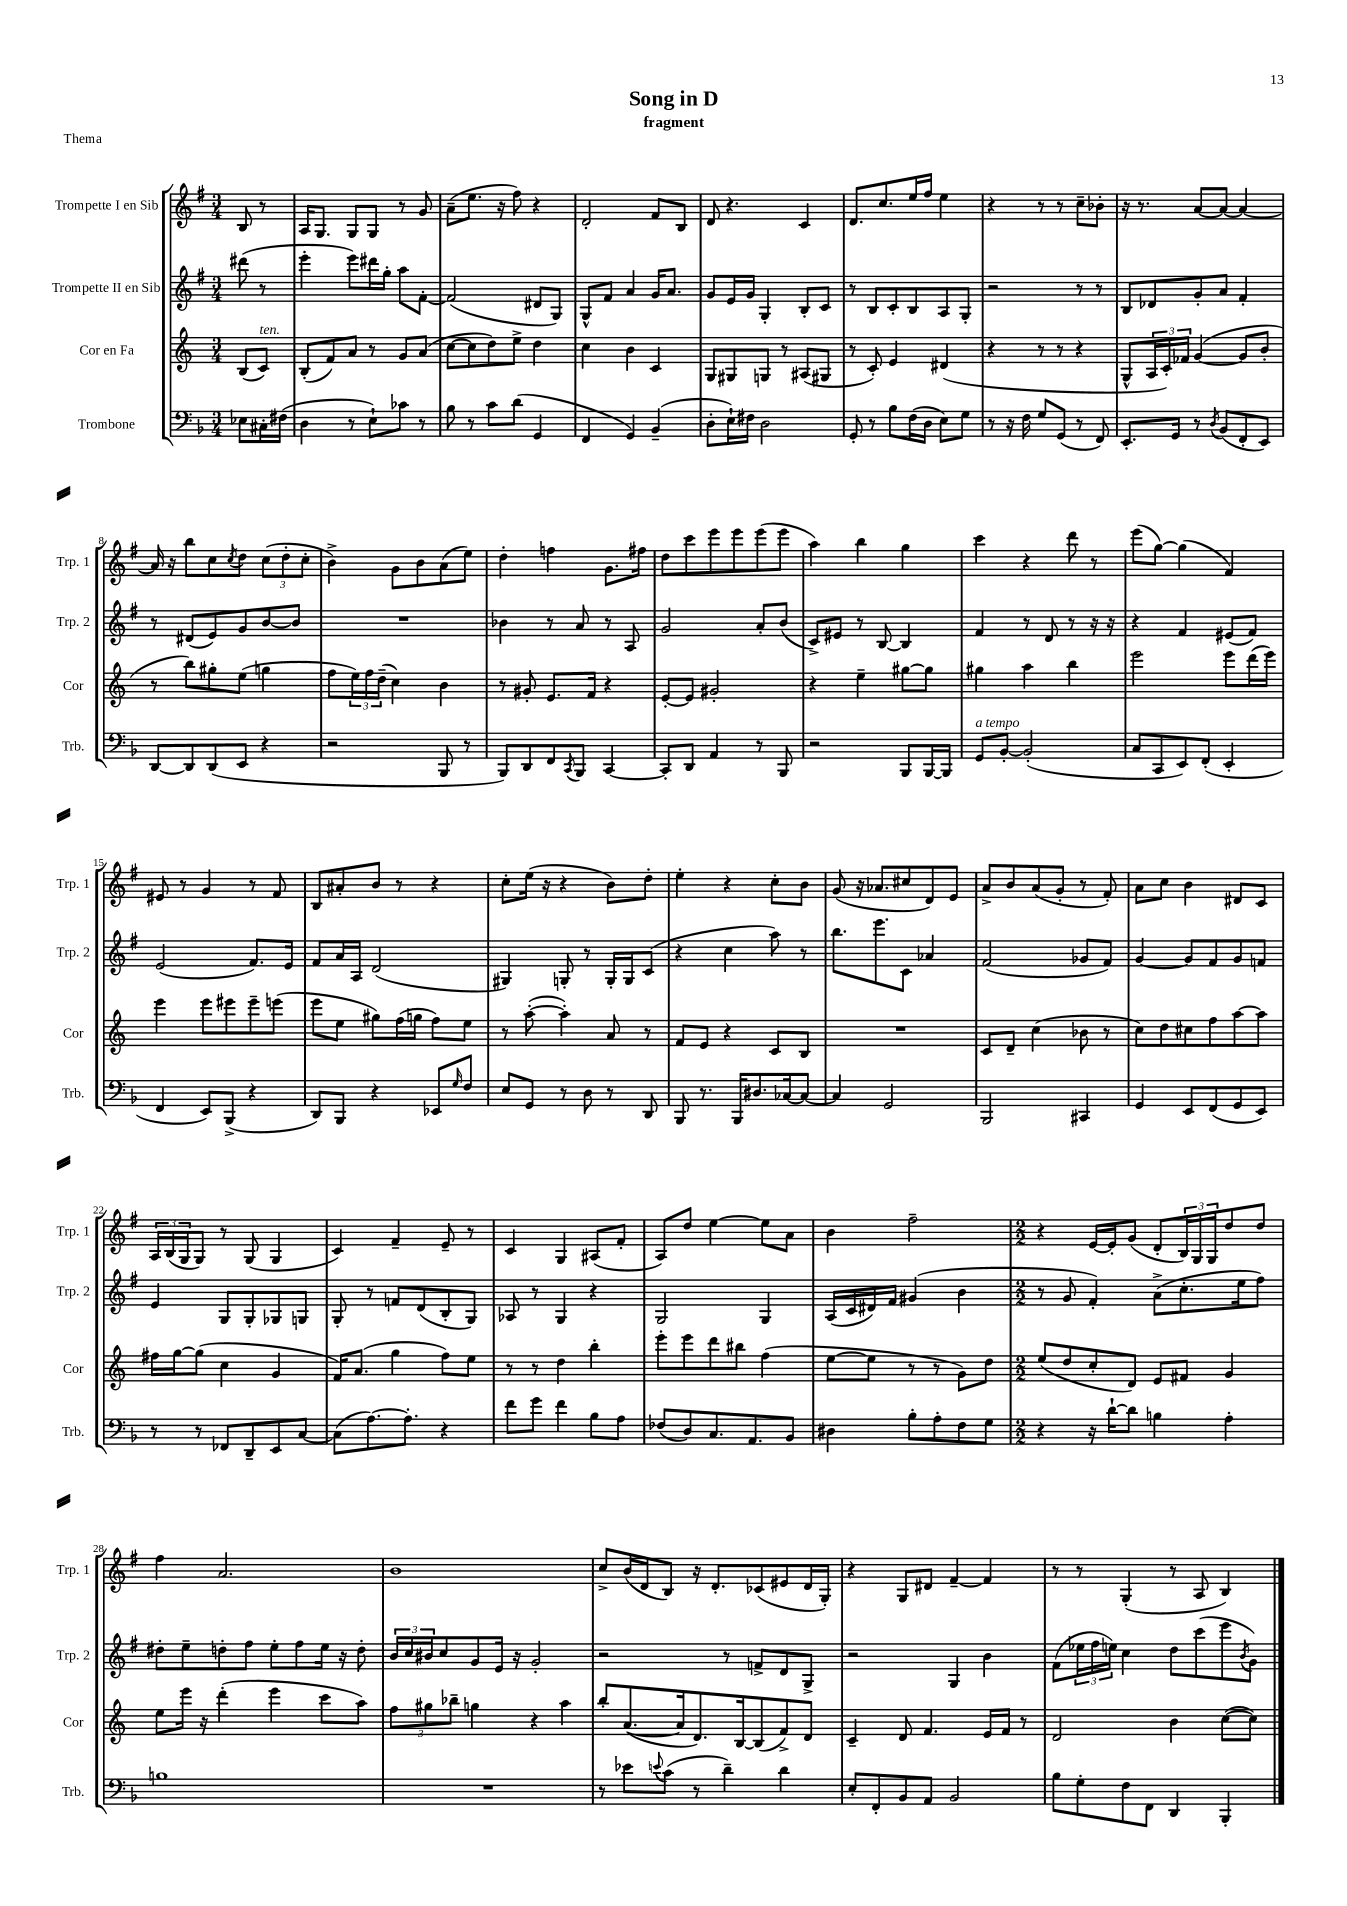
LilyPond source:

\header { title = "Song in D" subtitle = "fragment" piece = "Thema" }
<<
\new StaffGroup <<
\new Staff = "s0" \with { instrumentName = "Trompette I en Sib" shortInstrumentName = "Trp. 1" } {
    \clef treble \key g \major \numericTimeSignature \time 3/4 \partial 4
    b8 r8 |
    a16 g8. g8 g8 r8 g'8 |
    a'8--( e''8. r16 fis''8) r4 |
    d'2-. fis'8 b8 |
    d'8 r4. c'4 |
    d'8. c''8. e''16 fis''16 e''4 |
    r4 r8 r8 c''8-- bes'8-. |
    r16 r8. a'8~ a'8~ a'4~ |
    a'16 r16 b''8 c''8 \acciaccatura { c''8 } d''8 \tuplet 3/2 { c''8( d''8-. c''8-. } |
    b'4->) g'8 b'8 a'8( e''8) |
    d''4-. f''4 g'8. fis''16 |
    d''8 c'''8 e'''8 e'''8 e'''8( e'''8 |
    a''4) b''4 g''4 |
    c'''4 r4 d'''8 r8 |
    e'''8( g''8~) g''4( fis'4) |
    eis'8 r8 g'4 r8 fis'8 |
    b8 ais'8-. b'8 r8 r4 |
    c''8-. e''16( r16 r4 b'8) d''8-. |
    e''4-. r4 c''8-. b'8 |
    g'8( r16 aes'8. cis''8 d'8) e'8 |
    a'8-> b'8 a'8( g'8-. r8 fis'8-.) |
    a'8 c''8 b'4 dis'8 c'8 |
    \tuplet 3/2 { a16 b16( g16 } g8) r8 g8( g4 |
    c'4) fis'4-- e'8-- r8 |
    c'4 g4 ais8( fis'8-. |
    a8) d''8 e''4~ e''8 a'8 |
    b'4 fis''2-- |
    \numericTimeSignature \time 2/2 r4 e'16~ e'16-. g'8( d'8-. \tuplet 3/2 { b16) g16 g16 } d''8 d''8 |
    fis''4 a'2. |
    b'1 |
    c''8-> b'16( d'16 b8) r16 d'8.-. ces'8( eis'8 d'16 g16-.) |
    r4 g8 dis'8 fis'4~-- fis'4 |
    r8 r8 g4-.( r8 a8 b4) \bar "|." |
}
\new Staff = "s1" \with { instrumentName = "Trompette II en Sib" shortInstrumentName = "Trp. 2" } {
    \clef treble \key g \major \numericTimeSignature \time 3/4 \partial 4
    dis'''8( r8 |
    e'''4-. e'''8) dis'''16 g''16-. a''8 fis'8~-. |
    fis'2( dis'8 g8) |
    g8-^ fis'8 a'4 g'16 a'8. |
    g'8 e'16 g'16 g4-. b8-. c'8 |
    r8 b8 c'8-. b8 a8 g8-. |
    r2 r8 r8 |
    b8 des'8 g'8-. a'8 fis'4-. |
    r8 dis'8( e'8) g'8 b'8~ b'8 |
    R2. |
    bes'4 r8 a'8 r8 a8 |
    g'2 a'8-. b'8( |
    c'8->) eis'8 r8 b8~ b4 |
    fis'4 r8 d'8 r8 r16 r16 |
    r4 fis'4 eis'8( fis'8) |
    e'2( fis'8.) e'16 |
    fis'8 a'16 a16 d'2( |
    gis4) g8-. r8 g16-. g16 c'8( |
    r4 c''4 a''8) r8 |
    b''8. e'''8. c'8 aes'4 |
    fis'2( ges'8 fis'8) |
    g'4~ g'8 fis'8 g'8 f'8 |
    e'4 g8 g8-. ges8 g8 |
    g8-. r8 f'8 d'8( b8-. g8) |
    aes8 r8 g4 r4 |
    g2 g4 |
    a16( c'16 dis'16) fis'16 gis'4( b'4 |
    \numericTimeSignature \time 2/2 r8 g'8 fis'4-.) a'8->( c''8.-. e''16 fis''8) |
    dis''8-. e''8-- d''8-. fis''8 e''8-. fis''8 e''16 r16 d''8-. |
    \tuplet 3/2 { b'16 c''16 bis'16 } c''8 g'8 e'16 r16 g'2-. |
    r2 r8 f'8-> d'8 g8-> |
    r2 g4 b'4 |
    fis'8( \tuplet 3/2 { ees''16 fis''16 e''16) } c''4 d''8 c'''8( e'''8 \acciaccatura { b'8 } g'8) \bar "|." |
}
\new Staff = "s2" \with { instrumentName = "Cor en Fa" shortInstrumentName = "Cor" } {
    \clef treble \key c \major \numericTimeSignature \time 3/4 \partial 4
    b8( c'8^\markup { \italic "ten." }) |
    b8-.( f'8) a'8 r8 g'8 a'8( |
    c''8~ c''8 d''8) e''8-> d''4 |
    c''4 b'4 c'4 |
    g8 gis8 g8 r8 ais8( gis8 |
    r8 c'8-.) e'4 dis'4( |
    r4 r8 r8 r4 |
    g8-^ \tuplet 3/2 { a16 c'16-.) fes'16 } g'4~( g'8 b'8-. |
    r8 b''8) gis''8-. e''8( g''4 |
    f''8 \tuplet 3/2 { e''16) f''16 d''16--( } c''4) b'4 |
    r8 gis'8-. e'8. f'16 r4 |
    e'8~-. e'8 gis'2-. |
    r4 e''4-- gis''8~ gis''8 |
    gis''4 a''4 b''4 |
    e'''2 e'''8 d'''16( e'''16) |
    e'''4 e'''8 eis'''8 eis'''8-- e'''8( |
    e'''8 e''8 gis''8) f''16( g''16 f''8) e''8 |
    r8 a''8~-.( a''4-.) a'8 r8 |
    f'8 e'8 r4 c'8 b8 |
    R2. |
    c'8 d'8-- c''4( bes'8 r8 |
    c''8) d''8 cis''8 f''8 a''8~ a''8 |
    fis''16 g''16~ g''8( c''4 g'4 |
    f'16) a'8.( g''4 f''8) e''8 |
    r8 r8 d''4 b''4-. |
    e'''8-. e'''8 d'''8 bis''8 f''4( |
    e''8~ e''8 r8 r8 g'8) d''8 |
    \numericTimeSignature \time 2/2 e''8( d''8 c''8-. d'8) e'8 fis'8 g'4 |
    e''8 e'''16 r16 d'''4-.( e'''4 c'''8 a''8) |
    \tuplet 3/2 { f''8 gis''8 bes''8-- } g''4 r4 a''4 |
    b''8-. a'8.~( a'16 d'8.) b16~ b8( f'8->) d'8 |
    c'4-- d'8 f'4. e'16 f'16 r8 |
    d'2 b'4 c''8~( c''8) \bar "|." |
}
\new Staff = "s3" \with { instrumentName = "Trombone" shortInstrumentName = "Trb." } {
    \clef bass \key f \major \numericTimeSignature \time 3/4 \partial 4
    ees8 cis16-. fis16( |
    d4 r8 e8-!) ces'8 r8 |
    bes8 r8 c'8 d'8( g,4 |
    f,4 g,4) bes,4--( |
    d8-. e16-!) fis16 d2 |
    g,8-. r8 bes8 f16( d16 e8) g8 |
    r8 r16 f16 g8 g,8( r8 f,8) |
    e,8.-. g,16 r8 \acciaccatura { d8 } bes,8( f,8-. e,8) |
    d,8~ d,8 d,8( e,8 r4 |
    r2 bes,,8 r8 |
    bes,,8) d,8 f,8 \acciaccatura { c,8 } bes,,8 c,4~ |
    c,8-. d,8 a,4 r8 bes,,8 |
    r2 bes,,8 bes,,16~ bes,,16 |
    g,8^\markup { \italic "a tempo" } bes,8~-. bes,2-.( |
    c8 c,8 e,8) f,8-.( e,4-. |
    f,4 e,8) bes,,8->( r4 |
    d,8) bes,,8 r4 ees,8 \grace { g16 } f8 |
    e8 g,8 r8 d8 r8 d,8 |
    bes,,8 r8. bes,,16 dis8. ces16~ ces8~ |
    ces4 g,2 |
    bes,,2 cis,4 |
    g,4 e,8 f,8( g,8 e,8) |
    r8 r8 fes,8 d,8-- e,8 c8~ |
    c8( a8.~) a8.-. r4 |
    f'8 g'8 f'4 bes8 a8 |
    fes8( d8) c8. a,8. bes,8 |
    dis4 bes8-. a8-. f8 g8 |
    \numericTimeSignature \time 2/2 r4 r16 d'16~-! d'8 b4 a4-. |
    b1 |
    R1 |
    r8 ees'8 \appoggiatura { e'8 } c'8( r8 d'4--) d'4 |
    e8-. f,8-. bes,8 a,8 bes,2 |
    bes8 g8-. f8 f,8 d,4 bes,,4-. \bar "|." |
}
>>
>>
